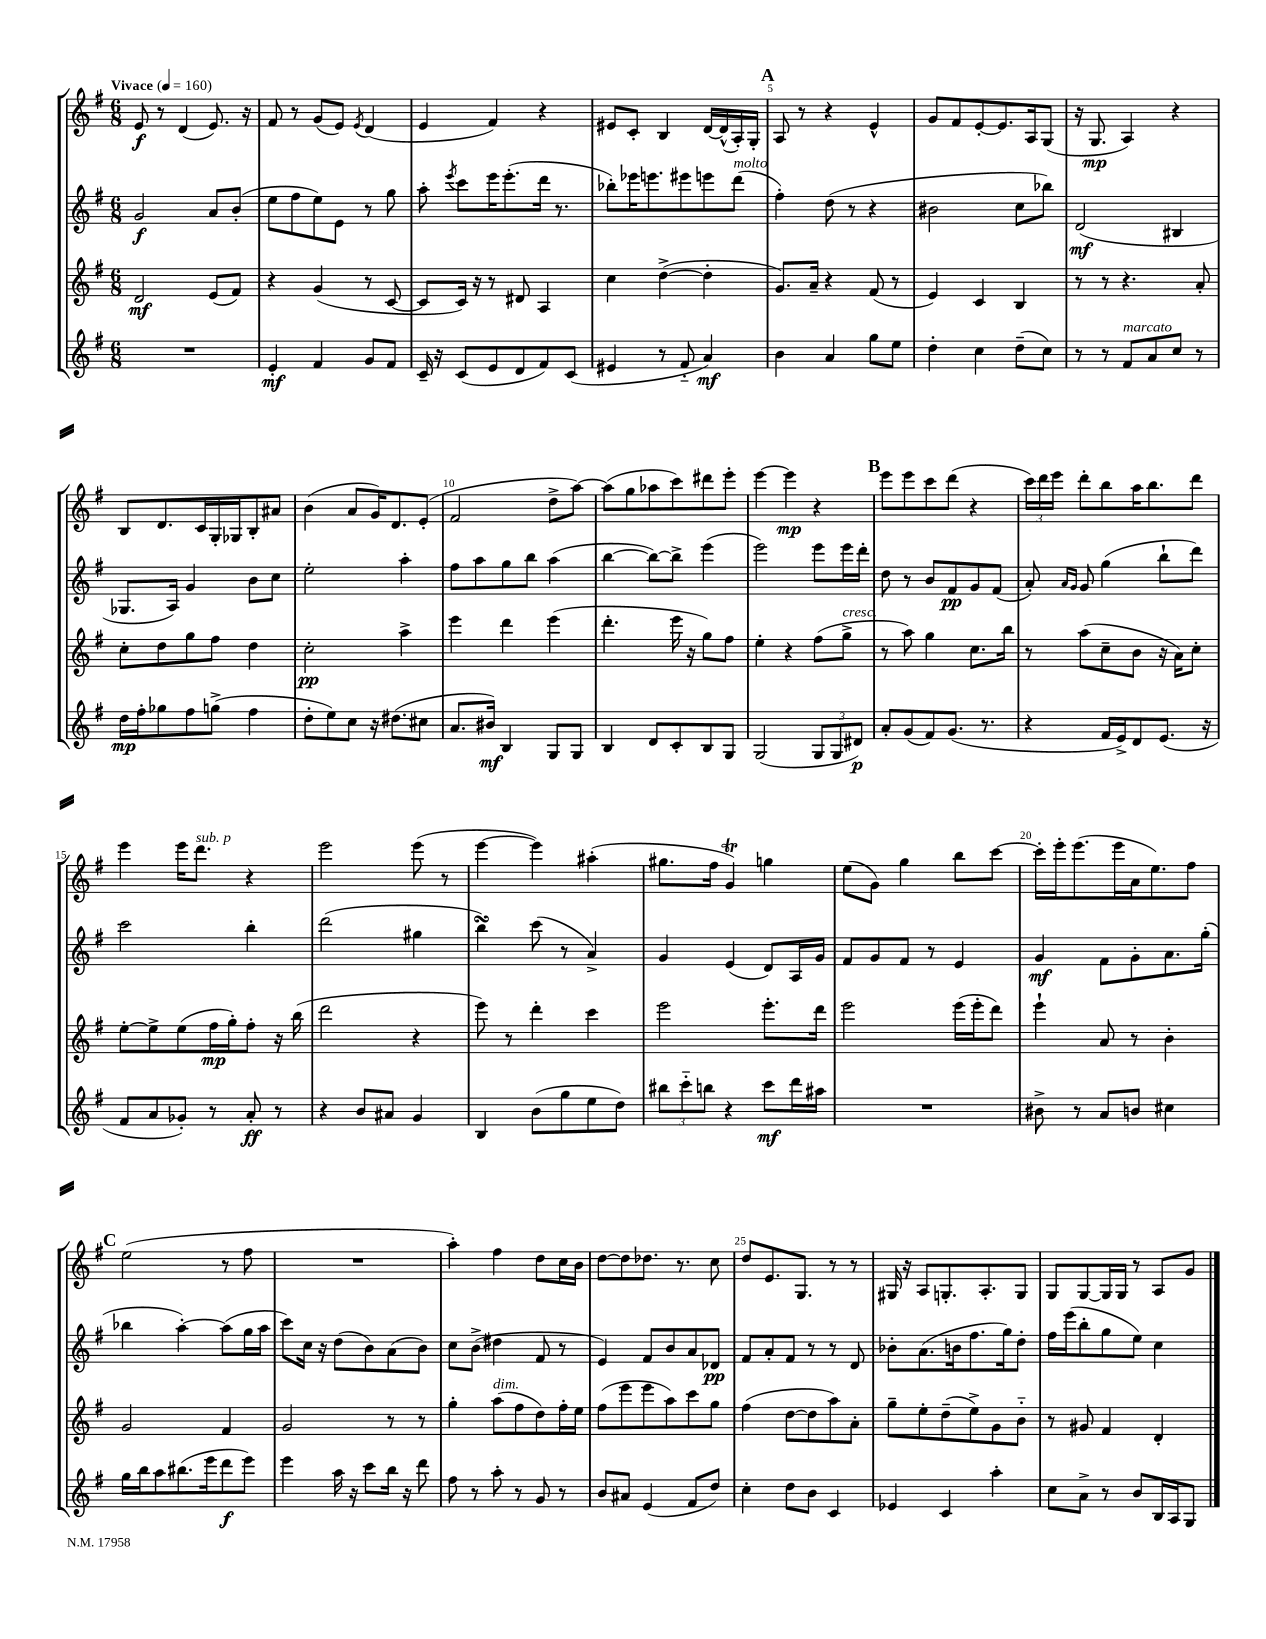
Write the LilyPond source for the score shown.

<<
\new StaffGroup <<
\new Staff = "s0" {
    \clef treble \key g \major \numericTimeSignature \time 6/8 \tempo "Vivace" 4 = 160
    \autoBeamOff e'8\f r8 d'4( e'8.) r16 |
    fis'8 r8 g'8[( e'8]) \acciaccatura { e'8 } d'4( |
    e'4 fis'4) r4 |
    eis'8[ c'8]-. b4 d'16[~ d'16-^( a16-.) g16]-. |
    \mark \markup { \bold "A" } a8 r8 r4 e'4-^ |
    g'8[ fis'8 e'8~-. e'8. a16 g8]( |
    r16 g8.\mp a4) r4 |
    b8[ d'8. c'16 g16-. ges16 b8-. ais'8] |
    b'4( a'8[ g'16) d'8. e'8]-.( |
    fis'2 d''8[-> a''8]~) |
    a''8[( g''8 aes''8 c'''8) dis'''8 e'''8]-. |
    e'''4~ e'''4\mp r4 |
    \mark \markup { \bold "B" } e'''8[ e'''8 c'''8 d'''8]( r4 |
    \tuplet 3/2 { c'''16[) d'''16 e'''16] } d'''8[-. b''8 a''16 b''8. d'''8] |
    e'''4 e'''16[ d'''8.]^\markup { \italic "sub. p" } r4 |
    e'''2 e'''8( r8 |
    e'''4~ e'''4) ais''4-.( |
    gis''8.[ fis''16] g'4\trill) g''4 |
    e''8[( g'8]) g''4 b''8[ c'''8]~ |
    c'''16[-. e'''16-. e'''8.( e'''16 a'16 e''8.) fis''8] |
    \mark \markup { \bold "C" } e''2( r8 fis''8 |
    R2. |
    a''4-.) fis''4 d''8[ c''16 b'16] |
    d''8[~ d''8 des''8.] r8. c''8 |
    d''8[ e'8. g8.] r8 r8 |
    gis16 r16 a8[ g8.-. a8.-. g8] |
    g8[ g8~ g16 g16] r8 a8[ g'8] \bar "|." |
}
\new Staff = "s1" {
    \clef treble \key g \major \numericTimeSignature \time 6/8
    \autoBeamOff g'2\f a'8[ b'8]-.( |
    e''8[ fis''8 e''8) e'8] r8 g''8 |
    a''8-. \acciaccatura { e'''8 } c'''8[ e'''16 e'''8.-.( d'''16] r8. |
    bes''8[-.) ees'''16 e'''8. eis'''8 e'''8 d'''8]^\markup { \italic "molto" }( |
    \mark \markup { \bold "A" } fis''4-.) d''8( r8 r4 |
    bis'2 c''8[ bes''8]) |
    d'2\mf( bis4 |
    ges8.[ a16]) g'4 b'8[ c''8] |
    e''2-. a''4-. |
    fis''8[ a''8 g''8 b''8] a''4( |
    b''4~ b''8[~) b''8]-> e'''4( |
    e'''2) e'''8[ e'''16 d'''16]-. |
    \mark \markup { \bold "B" } d''8 r8 b'8[ fis'8\pp g'8 fis'8]( |
    a'8-.) \grace { a'16[ g'16] } g'8 g''4( b''8[-! d'''8]) |
    c'''2 b''4-. |
    d'''2( gis''4 |
    b''4\turn) c'''8( r8 a'4->) |
    g'4 e'4( d'8[) a16 g'16] |
    fis'8[ g'8 fis'8] r8 e'4 |
    g'4\mf fis'8[ g'8-. a'8. g''16]-.( |
    \mark \markup { \bold "C" } bes''4 a''4~-.) a''8[( g''16 a''16] |
    c'''8[) c''16] r16 d''8[( b'8) a'8( b'8]) |
    c''8[ b'8]->( dis''4 fis'8 r8 |
    e'4) fis'8[ b'8 a'8 des'8]\pp |
    fis'8[ a'8-. fis'8] r8 r8 d'8 |
    bes'8[-. a'8.( b'16 fis''8. g''16) d''8]-. |
    fis''16[ e'''16( b''8-. g''8 e''8]) c''4 \bar "|." |
}
\new Staff = "s2" {
    \clef treble \key g \major \numericTimeSignature \time 6/8
    \autoBeamOff d'2\mf e'8[( fis'8]) |
    r4 g'4( r8 c'8~ |
    c'8[ c'16]) r16 r8 dis'8 a4 |
    c''4 d''4~->( d''4-. |
    \mark \markup { \bold "A" } g'8.[) a'16]-- r4 fis'8( r8 |
    e'4) c'4 b4 |
    r8 r8 r4. a'8-. |
    c''8[-. d''8 g''8 fis''8] d''4 |
    c''2-.\pp a''4-> |
    e'''4 d'''4 e'''4( |
    d'''4.-. e'''16 r16 g''8[) fis''8] |
    e''4-. r4 fis''8[( g''8]->^\markup { \italic "cresc." } |
    \mark \markup { \bold "B" } r8 a''8) g''4 c''8.[ b''16] |
    r8 a''8[( c''8-- b'8] r16 a'16[) c''8]-. |
    e''8[~-. e''8-> e''8( fis''16\mp g''16-.) fis''8]-. r16 b''16( |
    d'''2 r4 |
    e'''8) r8 d'''4-. c'''4 |
    e'''2 e'''8.[-. d'''16] |
    e'''2 e'''16[( e'''16-. d'''8]) |
    e'''4-! a'8 r8 b'4-. |
    \mark \markup { \bold "C" } g'2 fis'4 |
    g'2 r8 r8 |
    g''4-. a''8[^\markup { \italic "dim." }( fis''8 d''8) fis''16-. e''16] |
    fis''8[( e'''8 e'''8 a''8) c'''8 g''8] |
    fis''4( d''8[~ d''8 a''8) a'8]-. |
    g''8[-- e''8-. d''8--( e''8->) g'8 b'8]-_ |
    r8 gis'8 fis'4 d'4-. \bar "|." |
}
\new Staff = "s3" {
    \clef treble \key g \major \numericTimeSignature \time 6/8
    \autoBeamOff R2. |
    e'4-.\mf fis'4 g'8[ fis'8] |
    c'16-- r16 c'8[( e'8 d'8 fis'8) c'8]( |
    eis'4 r8 fis'8-_ a'4\mf) |
    \mark \markup { \bold "A" } b'4 a'4 g''8[ e''8] |
    d''4-. c''4 d''8[--( c''8]) |
    r8 r8 fis'8[^\markup { \italic "marcato" } a'8 c''8] r8 |
    d''16[\mp fis''16-. ges''8 fis''8 g''8]->( fis''4 |
    d''8[-. e''8) c''8] r16 dis''8.[( cis''8] |
    a'8.[ bis'16]\mf) b4 g8[ g8] |
    b4 d'8[ c'8-. b8 g8] |
    g2( \tuplet 3/2 { g8[ g8 dis'8]\p) } |
    \mark \markup { \bold "B" } a'8[-. g'8( fis'8) g'8.]( r8. |
    r4 fis'16[ e'16->) d'8 e'8.]( r16 |
    fis'8[ a'8 ges'8]-.) r8 a'8-.\ff r8 |
    r4 b'8[ ais'8] g'4 |
    b4 b'8[( g''8 e''8 d''8]) |
    \tuplet 3/2 { bis''8[ c'''8-_ b''8] } r4 c'''8[\mf d'''16 ais''16] |
    R2. |
    bis'8-> r8 a'8[ b'8] cis''4 |
    \mark \markup { \bold "C" } g''16[ b''16 a''8 bis''8.( e'''16 d'''8\f e'''8]) |
    e'''4 a''16 r16 c'''8[ b''16] r16 d'''8 |
    fis''8 r8 a''8-. r8 g'8 r8 |
    b'8[ ais'8] e'4( fis'8[ d''8]) |
    c''4-. d''8[ b'8] c'4 |
    ees'4 c'4 a''4-. |
    c''8[ a'8]-> r8 b'8[ b16 a16 g8] \bar "|." |
}
>>
>>
\layout { \context { \Score \override BarNumber.break-visibility = ##(#f #t #t) barNumberVisibility = #(every-nth-bar-number-visible 5) } }
